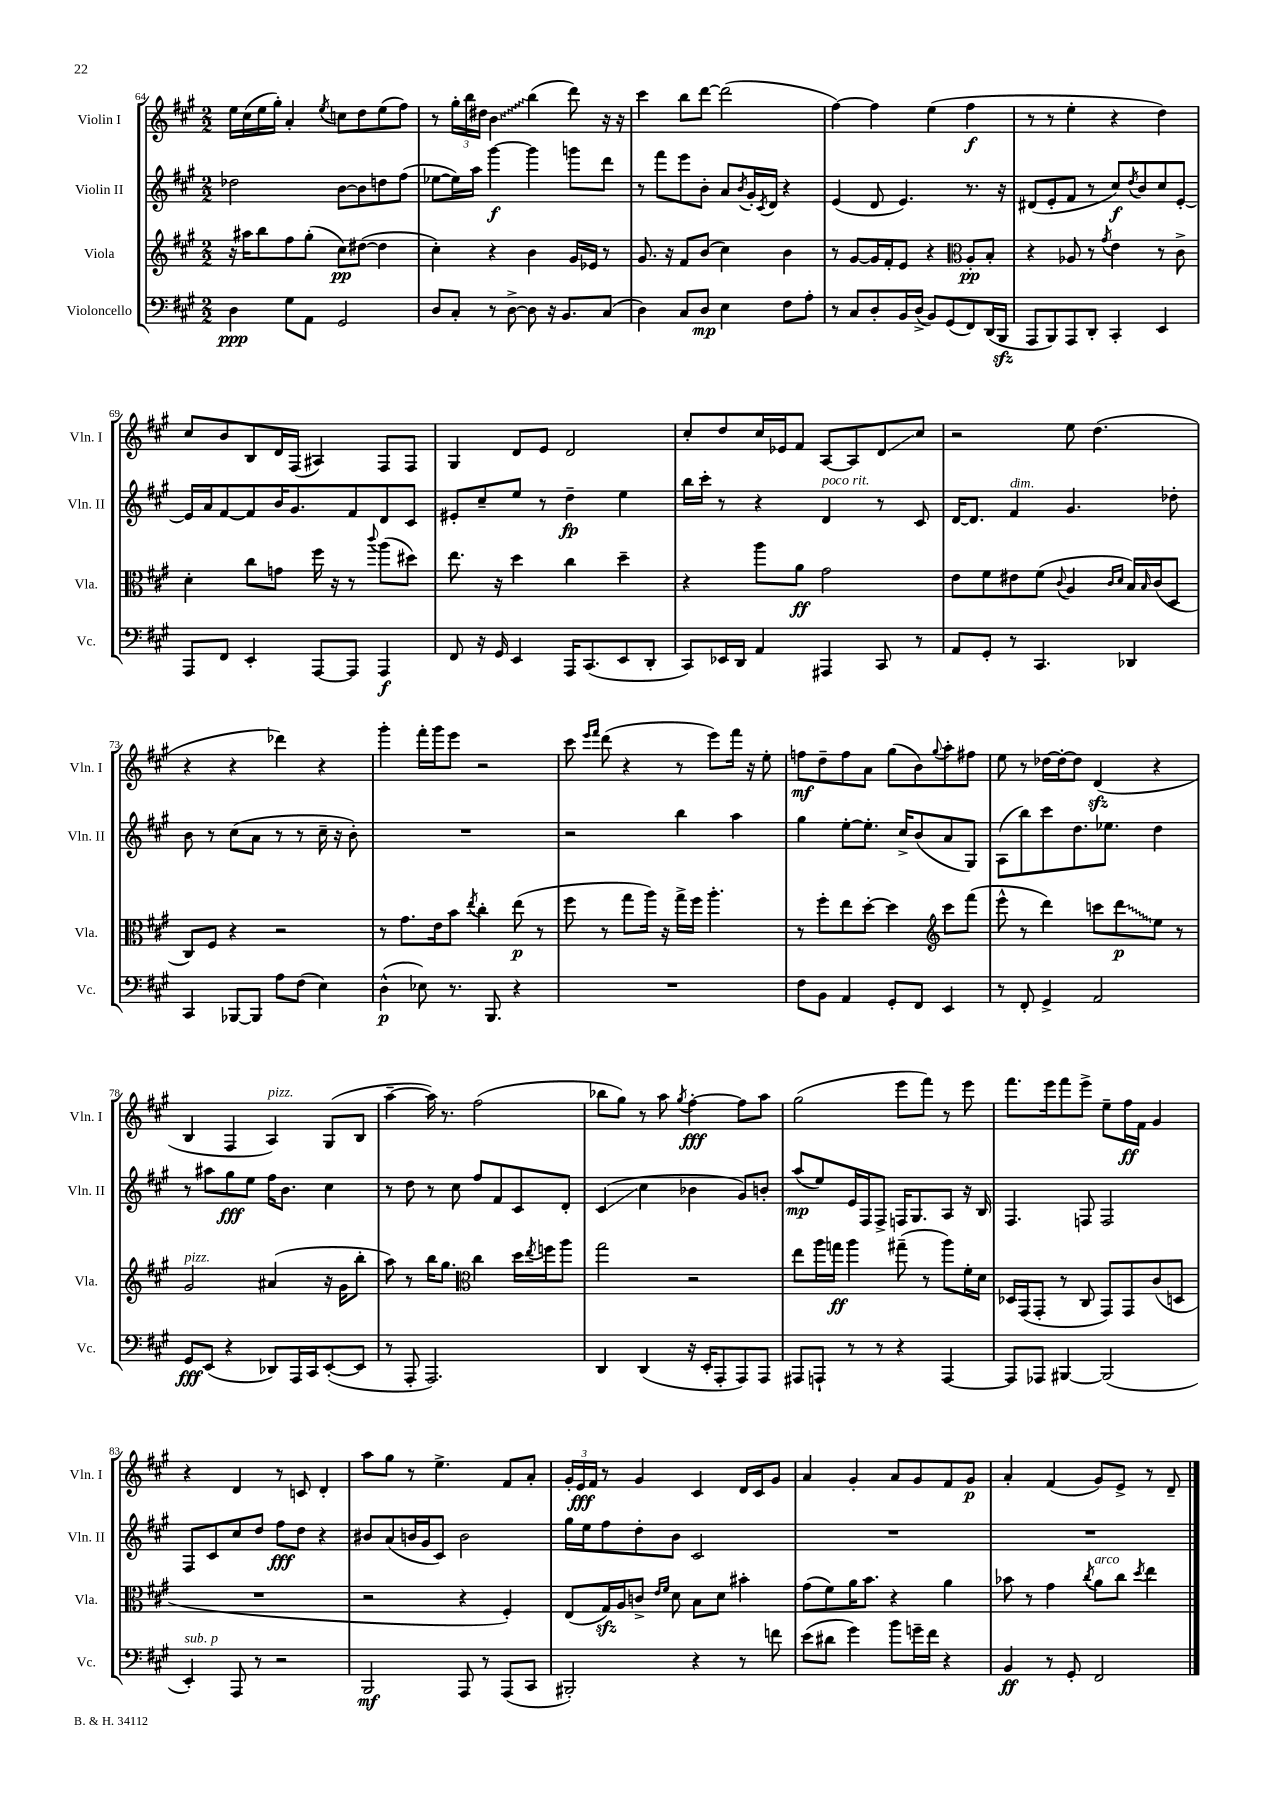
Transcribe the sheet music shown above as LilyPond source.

<<
\new StaffGroup <<
\new Staff = "s0" \with { instrumentName = "Violin I" shortInstrumentName = "Vln. I" } {
    \clef treble \key a \major \numericTimeSignature \time 2/2
    e''16 cis''16( e''16 gis''16-.) a'4-. \acciaccatura { e''8 } c''8 d''8 e''8( fis''8) |
    r8 \tuplet 3/2 { gis''16-. b''16 dis''16 } \once \override Glissando.style = #'zigzag b'4\glissando b''4( d'''8) r16 r16 |
    cis'''4 b''8 d'''8~ d'''2( |
    fis''4~) fis''4 e''4( fis''4\f |
    r8 r8 e''4-. r4 d''4) |
    cis''8 b'8 b8 d'16 fis16( ais4) fis8 fis8 |
    gis4 d'8 e'8 d'2 |
    cis''8-. d''8 cis''16 ees'16 fis'8 a8~ a8 d'8\glissando cis''8 |
    r2 e''8 d''4.( |
    r4 r4 des'''4) r4 |
    gis'''4-. fis'''16-. gis'''16 e'''8 r2 |
    cis'''8 \grace { e'''16 fis'''16 } d'''8( r4 r8 e'''8) fis'''16 r16 e''8-. |
    f''8\mf d''8-- f''8 a'8 gis''8( b'8) \appoggiatura { gis''8 } a''8-. fis''8 |
    e''8 r8 des''16~ des''16~-. des''8 d'4\sfz( r4 |
    b4 fis4 a4^\markup { \italic "pizz." }) gis8( b8 |
    a''4~-- a''16) r8. fis''2( |
    bes''8 gis''8) r8 a''8 \acciaccatura { gis''8 } fis''4~-.\fff fis''8 a''8 |
    gis''2( e'''8 fis'''8) r8 e'''8 |
    fis'''8. e'''16 fis'''8 e'''8-> e''8-- fis''16\ff fis'16 gis'4 |
    r4 d'4 r8 c'8 d'4-. |
    a''8 gis''8 r8 e''4.-> fis'8 a'8-. |
    \tuplet 3/2 { gis'16-. e'16\fff fis'16 } r8 gis'4 cis'4 d'16 cis'16 gis'8 |
    a'4 gis'4-. a'8 gis'8 fis'8 gis'8\p |
    a'4-. fis'4( gis'8) e'8-> r8 d'8-- \bar "|." |
}
\new Staff = "s1" \with { instrumentName = "Violin II" shortInstrumentName = "Vln. II" } {
    \clef treble \key a \major \numericTimeSignature \time 2/2
    des''2 b'8~ b'8 d''8 fis''8( |
    ees''8~ ees''16) a''16 gis'''4~\f gis'''4 g'''8 d'''8 |
    r8 fis'''8 e'''8 b'8-. a'8 \acciaccatura { b'8 } gis'16-. \acciaccatura { cis'8 } d'16 r4 |
    e'4( d'8 e'4.) r8. r16 |
    dis'8( e'8-. fis'8 r8 cis''8\f) \acciaccatura { d''8 } b'8 cis''8 e'8~-. |
    e'16 a'16 fis'8~ fis'8 b'16 gis'8. fis'8 d'8 cis'8 |
    eis'8-. cis''8-- e''8 r8 d''4--\fp e''4 |
    b''16 cis'''16-. r8 r4 d'4^\markup { \italic "poco rit." } r8 cis'8 |
    d'16~ d'8. fis'4^\markup { \italic "dim." } gis'4. des''8-. |
    b'8 r8 cis''8( a'8 r8 r8 cis''16-- r16 b'8-.) |
    R1 |
    r2 b''4 a''4 |
    gis''4 e''8~-. e''8.-. cis''16-> b'8( a'8 gis8) |
    a8( b''8) cis'''8 d''8. ees''8. d''4 |
    r8 ais''8 gis''8\fff e''8 fis''16 b'8. cis''4 |
    r8 d''8 r8 cis''8 fis''8 fis'8 cis'8 d'8-. |
    cis'4\glissando( cis''4 bes'4 gis'8) b'8-. |
    a''8\mp( e''8) e'16 fis16 fis8-> f16 gis8. a8 r16 b16 |
    fis4. f8 f2 |
    fis8 cis'8 cis''8 d''8 fis''8\fff d''8 r4 |
    bis'8 a'8( b'16 gis'16 cis'8) b'2 |
    gis''16 e''16 fis''8 d''8-. b'8 cis'2 |
    R1 |
    R1 \bar "|." |
}
\new Staff = "s2" \with { instrumentName = "Viola" shortInstrumentName = "Vla." } {
    \clef treble \key a \major \numericTimeSignature \time 2/2
    r16 ais''16 b''8 fis''8 gis''8-.( cis''8\pp) dis''8~( dis''4 |
    cis''4-.) r4 b'4 gis'16 ees'16 r8 |
    gis'8. r16 fis'8 b'8( cis''4) b'4 |
    r8 gis'8~ gis'16 fis'16-. e'8 r4 \clef alto a8-.\pp b8-. |
    r4 aes8 r8 \acciaccatura { gis'8 } e'4 r8 cis'8-> |
    d'4-. cis''8 g'8 fis''16 r16 r8 \appoggiatura { cis'''8 } a''8( dis''8) |
    e''8. r16 d''4 cis''4 d''4-- |
    r4 a''8 a'8\ff gis'2 |
    e'8 fis'8 eis'8 fis'8( \appoggiatura { cis'8 } a4 \grace { cis'16 d'16 } b16) \grace { b16 } cis'16( d8 |
    cis8) fis8 r4 r2 |
    r8 gis'8. e'16 b'8 \acciaccatura { e''8 } cis''4-. e''8\p( r8 |
    fis''8 r8 gis''8 a''16) r16 gis''16-> fis''16 a''4.-. |
    r8 fis''8-. e''8 d''8~-. d''4 \clef treble cis'''8 fis'''8( |
    e'''8-^ r8 d'''4) c'''8 \once \override Glissando.style = #'zigzag d'''8\glissando\p e''8 r8 |
    gis'2^\markup { \italic "pizz." } ais'4( r16 gis'16 b''8-. |
    a''8) r8 b''16 gis''8. \clef alto cis''4 d''16 \acciaccatura { e''8 } f''16 a''8 |
    gis''2 r2 |
    e''8 a''16 g''16\ff a''4 gis''8--( r8 a''8) fis'16-. d'16 |
    des16 gis,16( gis,8-. r8 cis8 gis,8) gis,8 cis'8( d8 |
    R1 |
    r2 r4 fis4-.) |
    e8( gis16\sfz) a16 c'8-> \grace { e'16 fis'16 } d'8 b8 d'8 bis'4-. |
    gis'8( fis'8) a'16 b'8. r4 a'4 |
    bes'8 r8 gis'4 \acciaccatura { cis''8 } a'8^\markup { \italic "arco" } cis''8 \acciaccatura { d''8 } e''4 \bar "|." |
}
\new Staff = "s3" \with { instrumentName = "Violoncello" shortInstrumentName = "Vc." } {
    \clef bass \key a \major \numericTimeSignature \time 2/2
    d4\ppp gis8 a,8 gis,2 |
    d8 cis8-. r8 d8~-> d8 r16 b,8. cis8( |
    d4) cis8 d8\mp e4 fis8 a8-. |
    r8 cis8 d8-. b,16 d16->( b,8) gis,8( fis,8) d,16( b,,16\sfz |
    a,,8 b,,8) a,,8 d,8-. cis,4-. e,4 |
    a,,8 fis,8 e,4-. a,,8~ a,,8 a,,4\f |
    fis,8 r16 gis,16 e,4 a,,16 cis,8.( e,8 d,8-. |
    cis,8) ees,16 d,16 a,4 ais,,4 cis,8 r8 |
    a,8 gis,8-. r8 cis,4. des,4 |
    cis,4 bes,,8~ bes,,8 a8 fis8( e4) |
    d4-^\p( ees8) r8. b,,8. r4 |
    R1 |
    fis8 b,8 a,4 gis,8-. fis,8 e,4 |
    r8 fis,8-. gis,4-> a,2 |
    gis,8\fff e,8( r4 des,8) a,,16 cis,16 e,8~-.( e,8 |
    r8 a,,8-. a,,2.) |
    d,4 d,4( r16 e,16-. a,,8-. a,,8) a,,8 |
    ais,,8 a,,8-! r8 r8 r4 a,,4~ |
    a,,8 aes,,8 bis,,4~ bis,,2( |
    e,4-.^\markup { \italic "sub. p" }) a,,8 r8 r2 |
    b,,2\mf a,,8 r8 a,,8( cis,8 |
    bis,,2-.) r4 r8 f'8 |
    e'8( dis'8 gis'4) b'8 g'16-- fis'16 r4 |
    b,4\ff r8 gis,8-. fis,2 \bar "|." |
}
>>
>>
\layout { \context { \Score currentBarNumber = #64 } }
